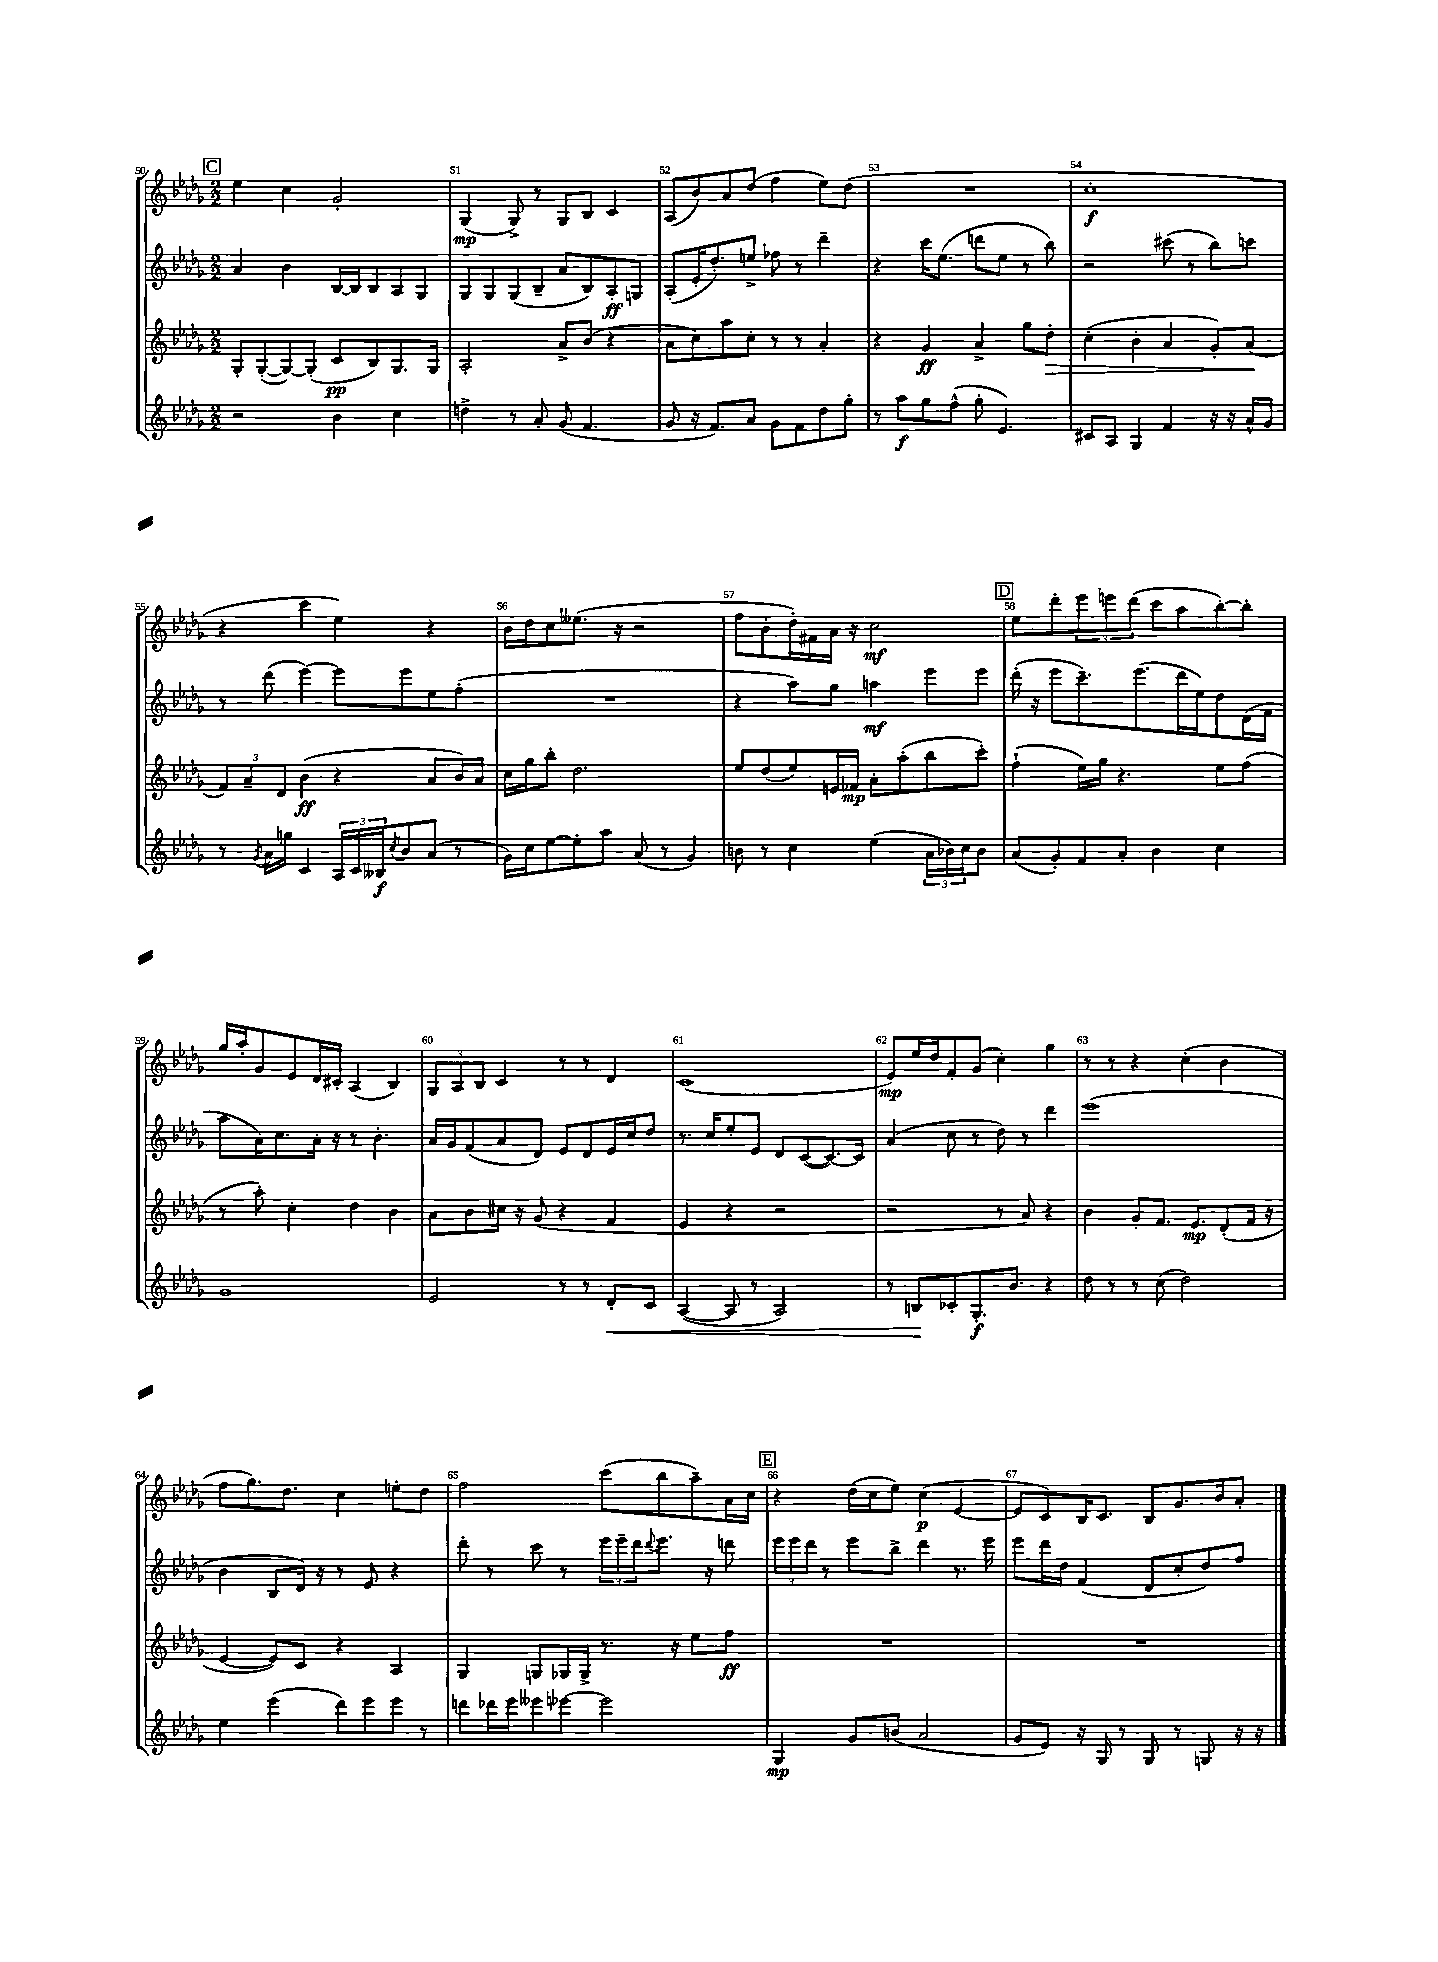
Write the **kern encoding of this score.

**kern	**kern	**kern	**kern
*staff4	*staff3	*staff2	*staff1
*clefG2	*clefG2	*clefG2	*clefG2
*k[b-e-a-d-g-]	*k[b-e-a-d-g-]	*k[b-e-a-d-g-]	*k[b-e-a-d-g-]
*M2/2	*M2/2	*M2/2	*M2/2
2r	8G-'	4a-	4ee-
.	([8G-'	.	.
.	8G-_)	4b-	4cc
.	(8G-']	.	.
4b-	8c	[16B-	2g-'
.	.	16B-]	.
.	8B-)	8B-	.
4cc	8.G-	8A-	.
.	.	8G-	.
.	16G-	.	.
=	=	=	=
4dd^	2A-'	8G-	(4G-
.	.	8G-	.
8r	.	(8G-	8G-^)
8a-'	.	8B-~	8r
(8g-	8a-^	8a-	8G-
4.f	(8b-	8B-)	8B-
.	4r	8A-'	4c
.	.	8G	.
=	=	=	=
8g-	8a-	(8A-'	(8A-
16r	8cc)	16e-'	8b-)
8.f)	.	8.dd-')	.
.	8aa-	.	8a-
8a-	8cc'	8ee^	(8dd-
8g-	8r	8ff-	4ff
8f	8r	8r	.
8dd-	4a-'	4ddd-~	8ee-)
8gg-'	.	.	(8dd-
=	=	=	=
8r	4r	4r	1r
8aa-	.	.	.
8gg-	4g-	16ccc	.
.	.	(8.ee-	.
(8ff^^	.	.	.
8gg-'	4a-^	8ddd	.
4.e-)	.	8ee-	.
.	8gg-	8r	.
.	8dd-'	8bb-)	.
=	=	=	=
8c#	(4cc'	2r	1cc'
8A-	.	.	.
4G-	4b-'	.	.
4f	4a-	(8ccc#	.
.	.	8r	.
16r	8g-')	8bb-)	.
16r	.	.	.
16a-^^	(8a-	8ccc	.
16g-	.	.	.
=	=	=	=
8r	12f)	8r	4r
.	12a-~	.	.
8qg-	.	.	.
16a-	.	(8ddd-	.
.	12d-	.	.
16gg	.	.	.
4c	(4b-	[4eee-)	4ccc
24A-	4r	8eee-]	4ee-)
24c	.	.	.
24B--	.	.	.
8qcc	.	.	.
8b-	.	8eee-	.
(8a-	8a-	8ee-	4r
8r	16b-)	(8ff'	.
.	16a-	.	.
=	=	=	=
16g-)	16cc	1r	16b-
16cc	16gg-	.	16dd-
[8ee-	8bb-'	.	8cc
8ee-']	2.dd-	.	(8.ee--
8aa-	.	.	.
.	.	.	16r
(8a-	.	.	2r
8r	.	.	.
4g-)	.	.	.
=	=	=	=
8b	8ee-	4r	8ff
8r	(8dd-	.	8b-'
4cc	8ee-)	8aa-)	16dd-')
.	.	.	16f#
.	16e	8gg-	16a-
.	16f-	.	16r
(4ee-	8a-'	4aa	2cc
.	(8aa-'	.	.
24a-	8bb-	8eee-	.
24b-)	.	.	.
24cc	.	.	.
8b-	8ccc')	8eee-	.
=	=	=	=
(8a-	(4ff`	(16ddd-'	8ee-
.	.	16r	.
8g-')	.	8eee-	8ddd-'
8f	16ee-)	8.ccc~)	12eee-
.	16gg-	.	.
.	.	.	12eee
8a-'	4.r	.	.
.	.	.	(12ddd-
.	.	(8.eee-	.
4b-	.	.	8ccc
.	.	16ddd-	8aa-
.	.	16ee-)	.
4cc	8ee-	8dd-	[8bb-')
.	(8ff	(16d-	8bb-']
.	.	16f	.
=	=	=	=
1g-	8r	8aa-	16gg-
.	.	.	16aa-'
.	8aa-')	16a-)	8g-
.	.	8.cc	.
.	4cc'	.	8e-
.	.	16a-'	16d-
.	.	16r	16c#'
.	4dd-	8r	(4A-
.	.	4.b-'	.
.	4b-	.	4B-)
=	=	=	=
2e-	8a-	16a-	12G-
.	.	16g-	.
.	.	.	12A-
.	8b-	(8f	.
.	.	.	12B-
.	16cc#	8a-	4c
.	16r	.	.
.	(8g-	8d-)	.
8r	4r	8e-	8r
8r	.	8d-	8r
8d-'	4f	16e-	4d-
.	.	16cc	.
8c	.	8dd-	.
=	=	=	=
([4A-	4e-	8.r	(1c
.	.	16cc	.
8A-]	4r	8ee-'	.
8r	.	8e-	.
2A-)	2r	8d-	.
.	.	([8c	.
.	.	8.c_)	.
.	.	16c]	.
=	=	=	=
8r	2r	(4a-	8e-)
8B	.	.	16ee-
.	.	.	16dd-
8c-'	.	8cc	8f'
8.G-'	.	8r	(8g-
.	8r	8dd-)	4cc')
8.b-	.	.	.
.	8a-)	8r	.
4r	4r	4ddd-	4gg-
=	=	=	=
8dd-	4b-	(1eee-	8r
8r	.	.	8r
8r	8g-'	.	4r
(8cc	8.f	.	.
2dd-)	.	.	(4cc'
.	8.e-	.	.
.	(8d-'	.	4b-
.	16f	.	.
.	16r	.	.
=	=	=	=
4ee-	[4e-	4b-	8ff
.	.	.	8.gg-)
(4eee-	8e-])	8B-	.
.	.	.	8.dd-
.	8c	16d-)	.
.	.	16r	.
8ddd-)	4r	8r	4cc
8eee-	.	8e-	.
8eee-	4A-	4r	8ee'
8r	.	.	8dd-
=	=	=	=
8ddd	4G-	8ddd-'	2ff
16ddd-	.	8r	.
16eee-	.	.	.
8eee--	8G	8ccc	.
[8eee-	16G-	8r	.
.	16G-^	.	.
2eee-]	8.r	24eee-	(8ccc
.	.	24eee-~	.
.	.	24ddd-	.
.	.	8qqddd-	.
.	.	8.eee-	8bb-
.	16r	.	.
.	8ee-	.	8aa-~)
.	.	16r	.
.	8ff	8ddd	16a-
.	.	.	16cc
=	=	=	=
4G-	1r	24eee-	4r
.	.	24eee-	.
.	.	24ddd-	.
.	.	8r	.
8g-	.	8eee-	(16dd-
.	.	.	16cc
(8b	.	8bb-^	8ee-)
2a-	.	4ddd-	(4cc
.	.	8.r	[4e-
.	.	16eee-	.
=	=	=	=
8g-	1r	8eee-	8e-]
8e-)	.	16ddd-	8c)
.	.	16dd-	.
16r	.	(4f	16B-
16G-	.	.	8.c
8r	.	.	.
8G-	.	8d-	8B-
8r	.	8cc'	8.g-
8G	.	8dd-)	.
.	.	.	16b-
16r	.	8ff	8a-'
16r	.	.	.
==	==	==	==
*-	*-	*-	*-
